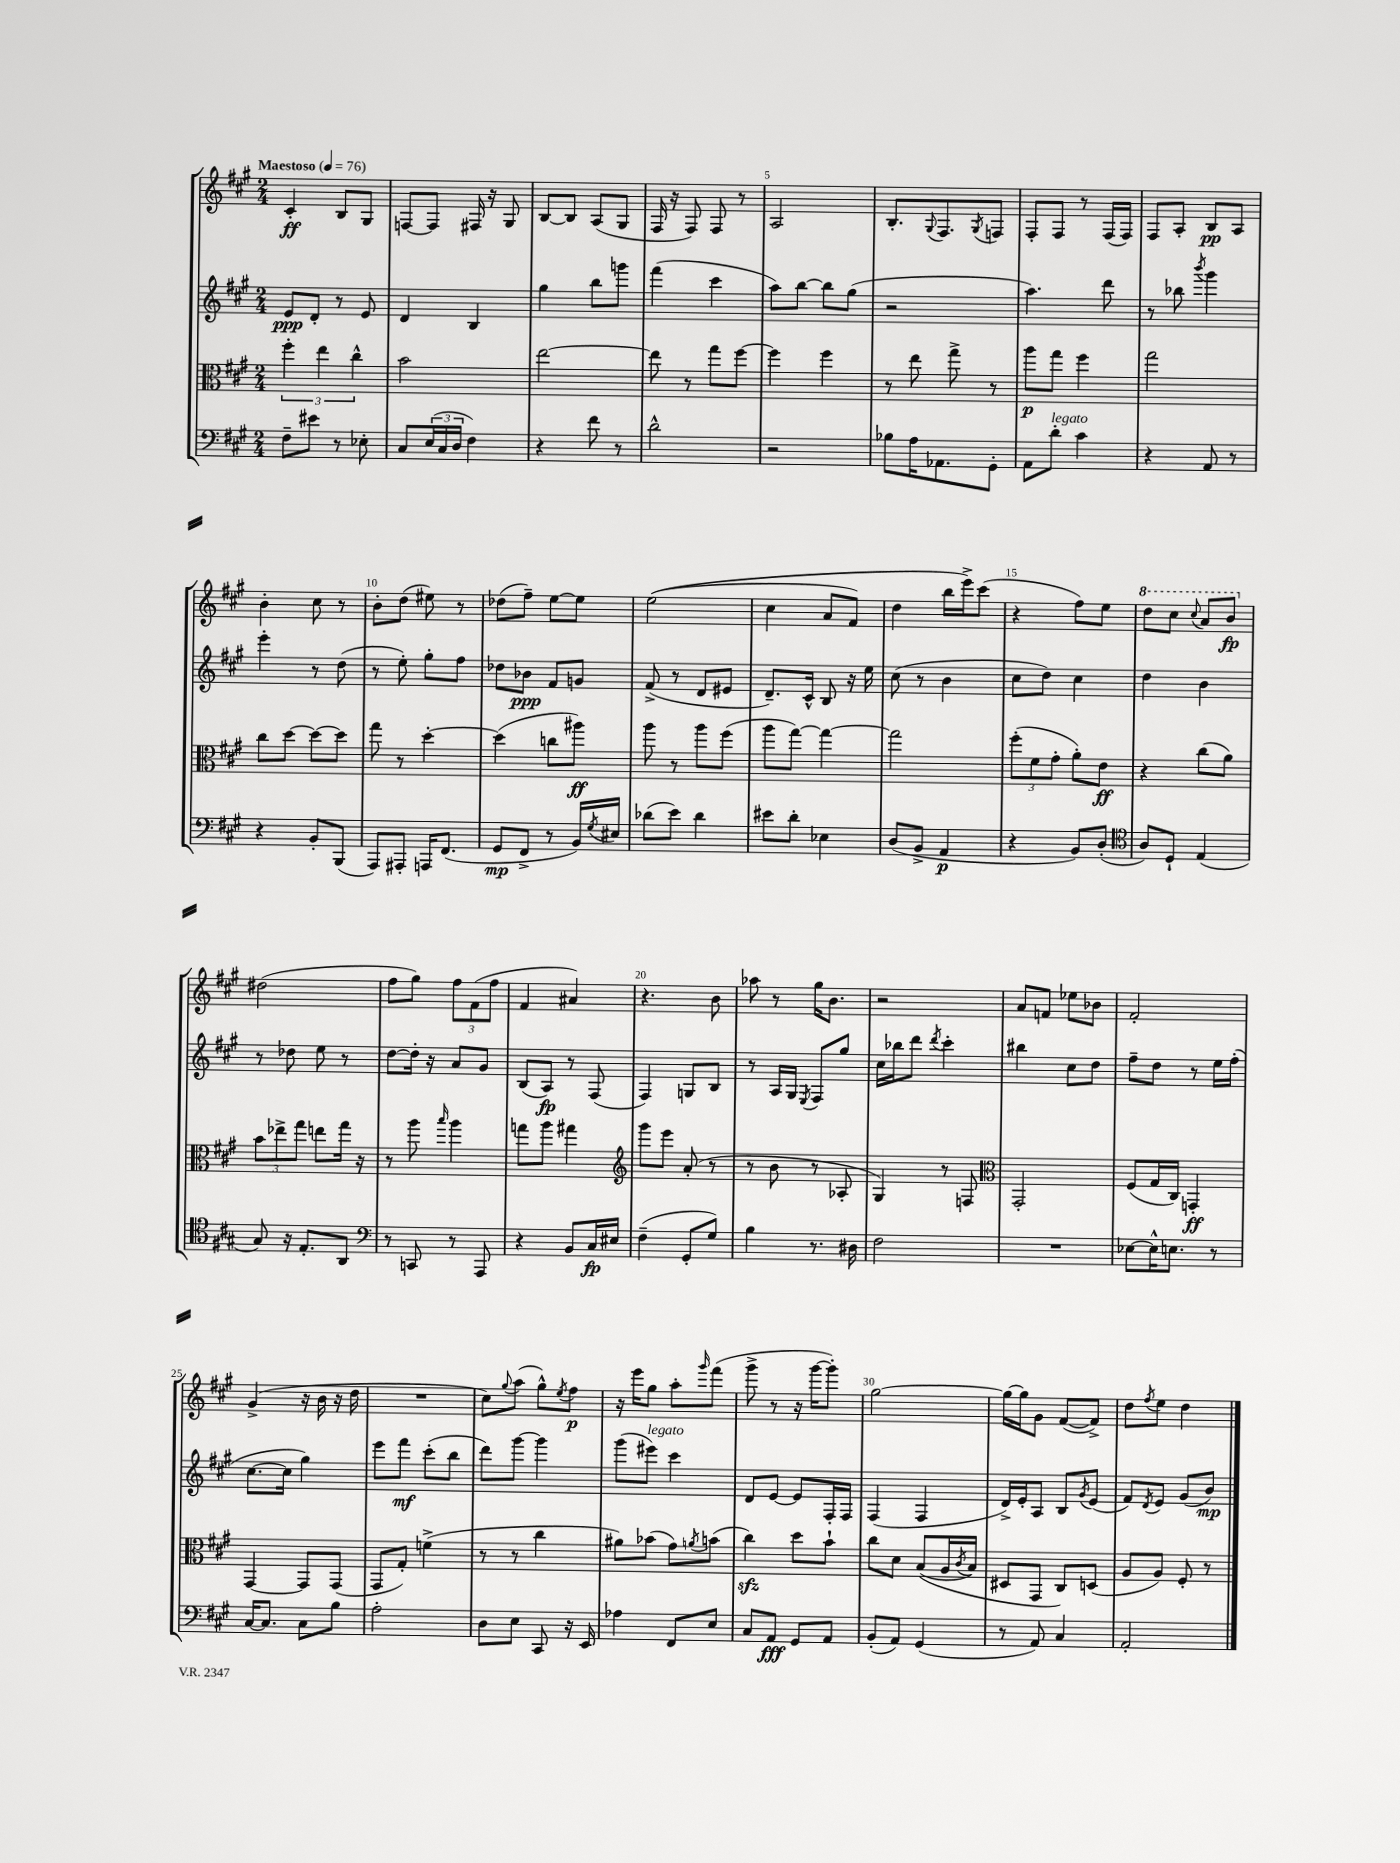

**kern	**kern	**kern	**kern
*staff4	*staff3	*staff2	*staff1
*clefF4	*clefC3	*clefG2	*clefG2
*k[f#c#g#]	*k[f#c#g#]	*k[f#c#g#]	*k[f#c#g#]
*M2/4	*M2/4	*M2/4	*M2/4
*MM76	*MM76	*MM76	*MM76
8F#~	6ff#'	8e	4c#'
8e#	.	8d'	.
.	6ee	.	.
8r	.	8r	8B
.	6cc#^^	.	.
8E-'	.	8e	8G#
=	=	=	=
8C#	2b	4d	[8F
(24E	.	.	8F]
24C#	.	.	.
24D	.	.	.
4F#)	.	4B	16F#
.	.	.	16r
.	.	.	8G#
=	=	=	=
4r	[2ee	4gg#	[8B
.	.	.	8B]
8f#	.	8bb	(8A
8r	.	8ggg	8G#
=	=	=	=
2d^^	8ee]	(4fff#	16F#
.	.	.	16r
.	8r	.	8F#)
.	8gg#	4ccc#	8F#
.	[8ff#	.	8r
=	=	=	=
2r	4ff#]	8aa)	2A
.	.	[8bb	.
.	4ff#	8bb]	.
.	.	(8gg#	.
=	=	=	=
8B-	8r	2r	8.B'
16A	8ee	.	.
.	.	.	8qqG#
8.AA-	.	.	8.F#
.	8gg#^	.	.
.	.	.	8qG#
8GG#'	8r	.	8F
=	=	=	=
8AA	8aa	4.aa)	8F#'
8d'	8gg#	.	8F#
4c#	4ff#	.	8r
.	.	8ddd	(16F#
.	.	.	16F#)
=	=	=	=
4r	2gg#	8r	8F#
.	.	8bb-	8A'
.	.	8qbbb	.
8AA	.	4ggg#	8B
8r	.	.	8A
=	=	=	=
4r	8cc#	4eee'	4b'
.	[8dd	.	.
8BB'	8dd_	8r	8cc#
(8BBB	8dd]	(8dd	8r
=	=	=	=
8AAA)	8gg#	8r	8b'
8AAA#'	8r	8ee')	(8dd
16AAA	[4dd'	8gg#'	8ee#)
(8.FF#	.	.	.
.	.	8ff#	8r
=	=	=	=
8GG#	(4dd]	8dd-	(8dd-
8FF#^	.	8b-	8ff#~)
8r	8cc	8f#	[8ee
16BB)	8aa#)	8g	8ee]
8qG#	.	.	.
16E#	.	.	.
=	=	=	=
(8d-	8aa	(8f#^	&((2ee
8e)	8r	8r	.
4d-	8aa	8d	.
.	(8ff#	8e#	.
=	=	=	=
8e#	8aa	8.d~)	4cc#
8d'	[8gg#)	.	.
.	.	16c#^^	.
4E-	4gg#_	8B	8a
.	.	16r	8f#)
.	.	16ee	.
=	=	=	=
(8D	2gg#]	(8cc#	4dd
8BB^	.	8r	.
4AA	.	4b	16bb
.	.	.	16eee^&)
.	.	.	(8ccc#
=	=	=	=
4r	(12ff#'	8cc#	4r
.	12f#	.	.
.	.	8dd)	.
.	12g#'	.	.
8BB)	8a')	4cc#	8ff#)
(8D'	8e	.	8ee
=	=	=	=
*clefC4	*	*	*
8A)	4r	4dd	8ddd
8D`	.	.	8ccc#
.	.	.	8qqccc#
(4E	(8cc#	4b	8aa
.	8a)	.	8bb
=	=	=	=
8G#)	12b	8r	(2dd#
.	12ee-^	.	.
16r	.	8dd-	.
.	12gg#	.	.
8.E'	.	.	.
.	8ee	8ee	.
8AA	16gg#	8r	.
.	16r	.	.
=	=	=	=
*clefF4	*	*	*
8r	8r	[8dd	8ff#
8CC	8aa	16dd']	8gg#)
.	.	16r	.
.	16qqbb	.	.
8r	4aa	8a	12ff#
.	.	.	(12f#
8AAA	.	8g#	.
.	.	.	12ff#
=	=	=	=
4r	8gg	(8B	4f#
.	8aa	8A)	.
8BB	4gg#	8r	4a#)
16C#	.	(8F#	.
16E#	.	.	.
=	=	=	=
*	*clefG2	*	*
(4F#~	8ggg#	4F#)	4.r
.	8eee	.	.
8GG#'	(8a'	8G	.
8G#)	8r	8B	8b
=	=	=	=
4B	8r	8r	8aa-
.	8b	16A	8r
.	.	16G#	.
.	.	8qE	.
8.r	8r	8F#	16gg#
.	.	.	8.b
.	8A-'	8gg#	.
16D#	.	.	.
=	=	=	=
2F#	4G#)	16cc#	2r
.	.	16bb-	.
.	.	8ddd	.
.	.	8qddd	.
.	8r	4ccc#'	.
.	8F	.	.
=	=	=	=
*	*clefC3	*	*
2r	2GG#'	4bb#	8a
.	.	.	8f
.	.	8cc#	8ee-
.	.	8dd	8b-
=	=	=	=
[8E-	(8F#	8ff#~	2f#'
16E-^^]	16G#	8dd	.
8.E	16C#)	.	.
.	4GG'	8r	.
8r	.	16ee	.
.	.	(16ff#'	.
=	=	=	=
[16C#	[4GG#	[8.cc#	(4g#^
8.C#]	.	.	.
.	.	16cc#]	.
8C#	8GG#]	4gg#)	16r
.	.	.	16b
8B	(8GG#	.	16r
.	.	.	16dd
=	=	=	=
2A'	8GG#	8eee	2r
.	8G#')	8fff#	.
.	(4f^	(8ccc#'	.
.	.	8bb	.
=	=	=	=
8D	8r	8ddd)	8cc#)
.	.	.	8qqgg#
8E	8r	[8ggg#	(8aa
8CC#	4cc#	4ggg#]	8gg#^^)
.	.	.	8qee
16r	.	.	8ff#
16EE	.	.	.
=	=	=	=
4A-	8a#)	(8ggg#	16r
.	.	.	16eee
.	(8b-	8eee#)	8gg#
8FF#	8g#)	4ccc#	8aa'
.	8qa	.	16qqggg#
8E	(8b	.	(8fff#
=	=	=	=
8C#	4cc#)	8d	8ggg#^
8AA	.	[8e	8r
8GG#	8dd	8e]	16r
.	.	.	[16ggg#
8AA	8b`	16F#'	8ggg#'])
.	.	16F#	.
=	=	=	=
(8BB'	8cc#	(4F#	[2gg#
8AA)	8d	.	.
(4GG#	&((8B	4F#	.
.	16A	.	.
.	8qc#	.	.
.	16B)	.	.
=	=	=	=
8r	8D#	16d^)	16gg#_
.	.	16e'	16gg#]
8AA)	8GG#	8A	8g#
4C#	8C#&)	8B	([8f#
.	.	8qg#	.
.	(8D	(8e	8f#^])
=	=	=	=
2AA'	8A	8f#)	8dd
.	.	8qd	8qff#
.	8A)	8e	8ee
.	8F#'	(8g#	4dd
.	8r	8b)	.
==	==	==	==
*-	*-	*-	*-
